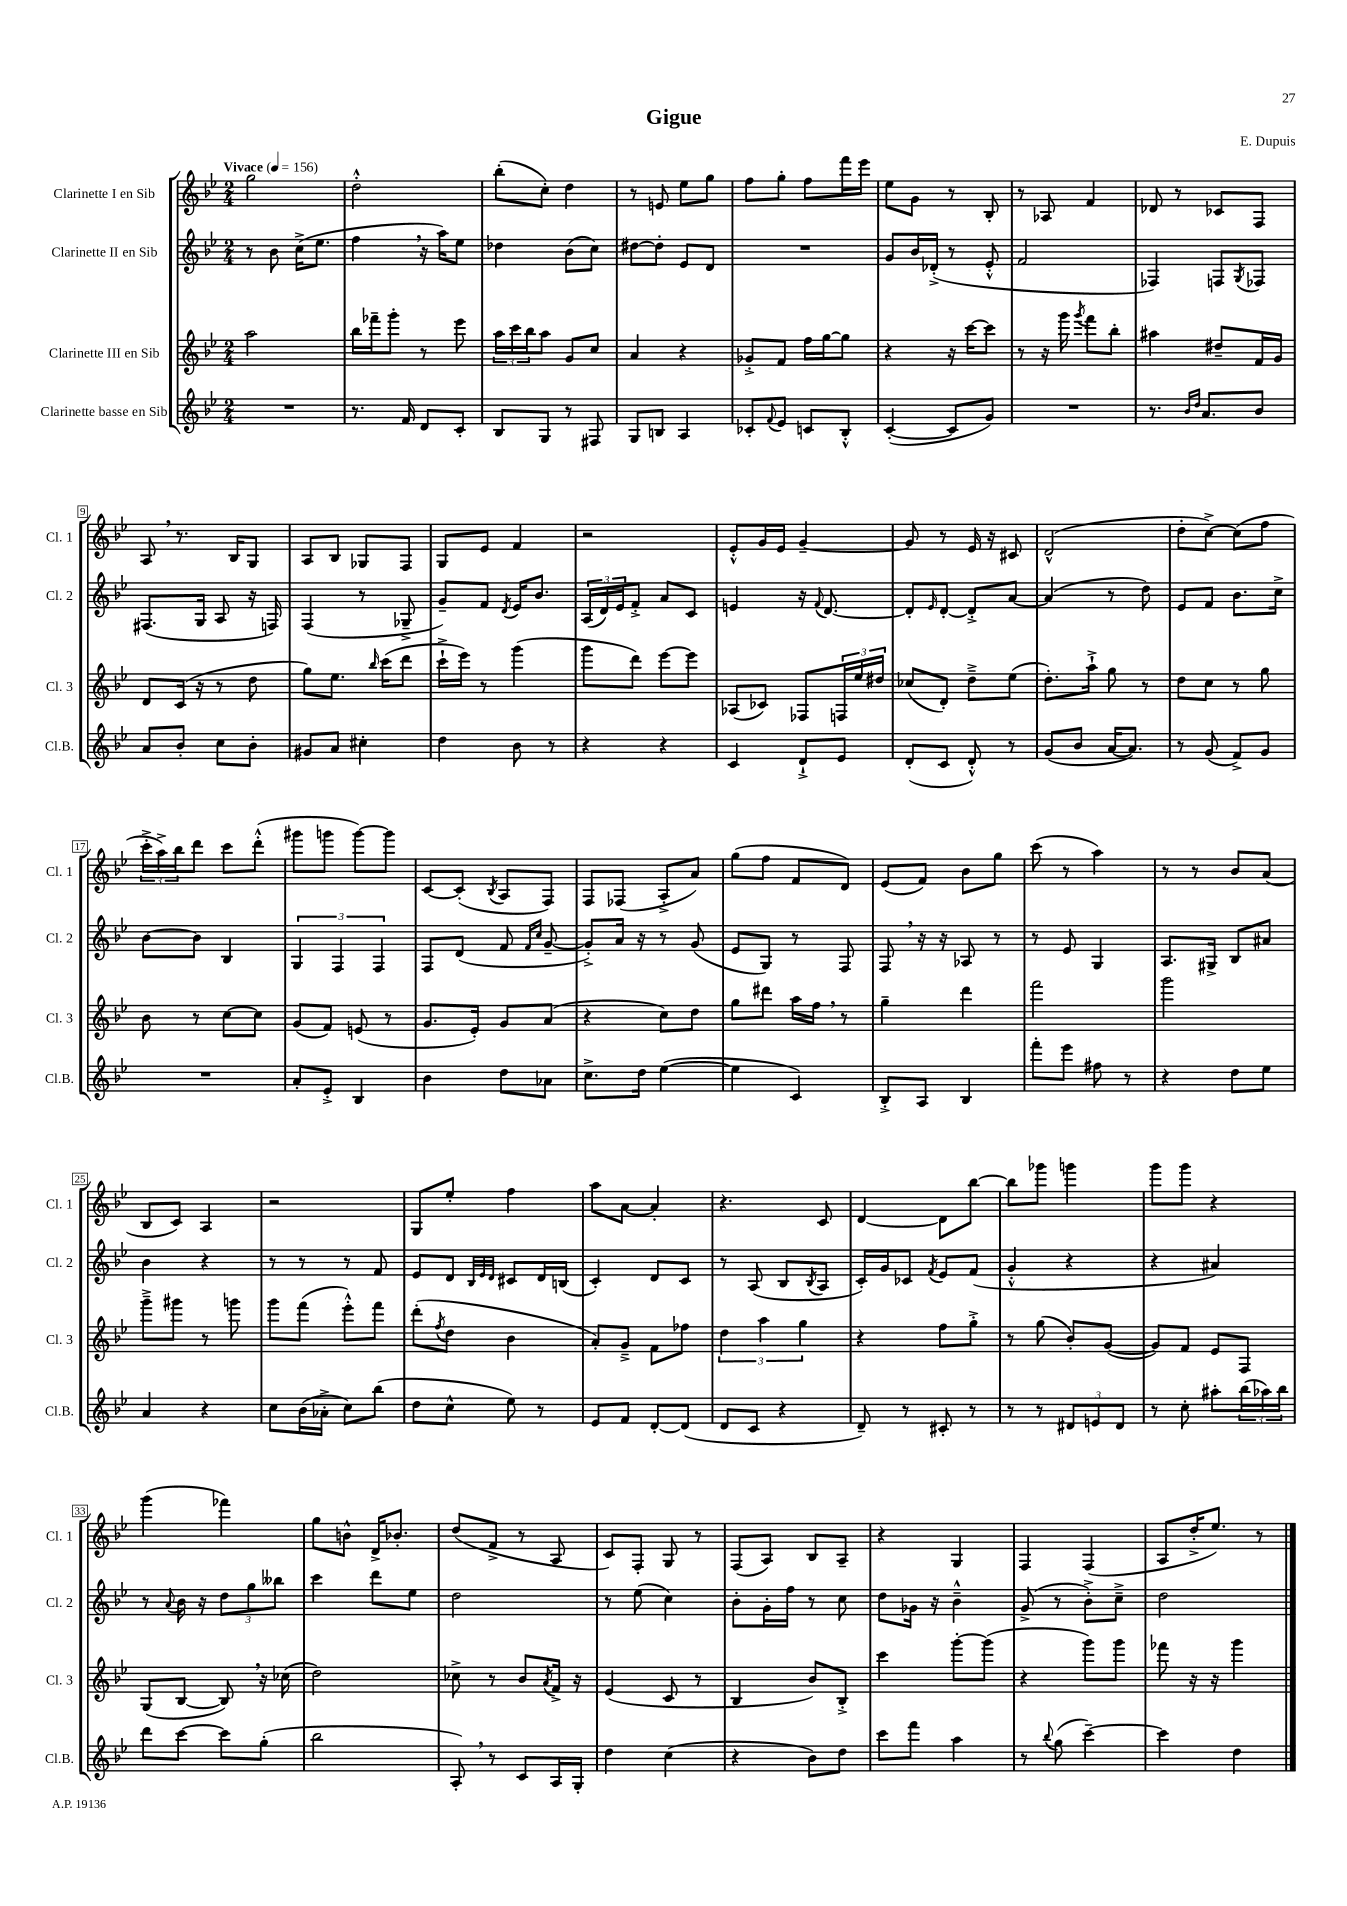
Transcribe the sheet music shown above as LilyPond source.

\header { title = "Gigue" composer = "E. Dupuis" }
<<
\new StaffGroup <<
\new Staff = "s0" \with { instrumentName = "Clarinette I en Sib" shortInstrumentName = "Cl. 1" } {
    \clef treble \key bes \major \numericTimeSignature \time 2/4 \tempo "Vivace" 4 = 156
    g''2 |
    d''2-.-^ |
    bes''8-.( c''8-.) d''4 |
    r8 e'8 ees''8 g''8 |
    f''8 g''8-. f''8 f'''16 ees'''16 |
    ees''8 g'8 r8 bes8-. |
    r8 aes8 f'4 |
    des'8 r8 ces'8 f8 |
    a8 \breathe r8. bes16 g8 |
    a8 bes8 ges8 f8 |
    g8 ees'8 f'4 |
    r2 |
    ees'8-.-^ g'16 ees'16 g'4~-- |
    g'8 r8 ees'16 r16 cis'8 |
    d'2-^( |
    d''8-. c''8~->) c''8( f''8 |
    \tuplet 3/2 { c'''16-.-> a''16->) bes''16 } d'''8 c'''8 d'''8-.-^( |
    gis'''8 g'''8 g'''8~) g'''8 |
    c'8~ c'8-.( \acciaccatura { bes8 } a8 f8) |
    f8 fes8( a8-.-> a'8) |
    g''8( f''8 f'8 d'8) |
    ees'8( f'8) bes'8 g''8 |
    c'''8( r8 a''4) |
    r8 r8 bes'8 a'8( |
    bes8 c'8) a4 |
    r2 |
    g8 ees''8-. f''4 |
    a''8 a'8~ a'4-. |
    r4. c'8 |
    d'4~ d'8 bes''8~ |
    bes''8 ges'''8 g'''4 |
    g'''8 g'''8 r4 |
    g'''4( fes'''4) |
    g''8 b'8-^ d'16-> bes'8.-. |
    d''8( f'8-> r8 a8 |
    c'8) f8-. g8 r8 |
    f8( a8) bes8 a8-- |
    r4 g4 |
    f4 f4( |
    a8 d''16-.-> ees''8.) r8 \bar "|." |
}
\new Staff = "s1" \with { instrumentName = "Clarinette II en Sib" shortInstrumentName = "Cl. 2" } {
    \clef treble \key bes \major \numericTimeSignature \time 2/4
    r8 bes'8 c''16->( ees''8. |
    f''4 \breathe r16 a''16) ees''8 |
    des''4 bes'8( c''8) |
    dis''8~ dis''8-. ees'8 d'8 |
    R2 |
    g'8 bes'16 des'16-.->( r8 ees'8-.-^ |
    f'2 |
    fes4) f8 \acciaccatura { g8 } fes8 |
    fis8.( g16 a8 r16 f16) |
    f4( r8 ges8---> |
    g'8--) f'8 \acciaccatura { d'8 } ees'16 bes'8. |
    \tuplet 3/2 { a16( d'16) ees'16 } f'8-.-> a'8 c'8 |
    e'4 r16 \appoggiatura { f'8 } d'8.~ |
    d'8-. \grace { ees'16 } d'8~-. d'8-.-> a'8~ |
    a'4( r8 d''8) |
    ees'8 f'8 bes'8. c''16-> |
    bes'8~ bes'8 bes4 |
    \tuplet 3/2 { g4 f4 f4 } |
    f8 d'8( f'8 \grace { f'16 c''16 } g'8~-- |
    g'8-.->) a'16 r16 r8 g'8( |
    ees'8 g8) r8 f8 |
    f8 \breathe r16 r16 aes8 r8 |
    r8 ees'8 g4 |
    a8. gis16-> bes8 ais'8 |
    bes'4 r4 |
    r8 r8 r8 f'8 |
    ees'8 d'8 \grace { bes32 ees'32 d'32 } cis'8 d'16 b16( |
    c'4-.) d'8 c'8 |
    r8 a8( bes8 \acciaccatura { bes8 } a8 |
    c'16-.) g'16 ces'8 \acciaccatura { f'8 } ees'8 f'8( |
    g'4-.-^ r4 |
    r4 ais'4) |
    r8 \appoggiatura { a'8 } bes'16 r16 \tuplet 3/2 { d''8 g''8 beses''8 } |
    c'''4 d'''8 ees''8 |
    d''2 |
    r8 ees''8( c''4) |
    bes'8-. g'16-. f''16 r8 c''8 |
    d''8 ges'16 r16 bes'4---^ |
    g'8->( r8 bes'8-.->) c''8---> |
    d''2 \bar "|." |
}
\new Staff = "s2" \with { instrumentName = "Clarinette III en Sib" shortInstrumentName = "Cl. 3" } {
    \clef treble \key bes \major \numericTimeSignature \time 2/4
    a''2 |
    bes''16 fes'''16-- g'''8-. r8 ees'''8 |
    \tuplet 3/2 { a''16 c'''16 bes''16 } a''8 g'8 c''8 |
    a'4 r4 |
    ges'8-.-> f'8 f''16 g''16~ g''8 |
    r4 r16 c'''16~ c'''8 |
    r8 r16 g'''16 \acciaccatura { g'''8 } f'''8 bes''8-. |
    ais''4 dis''8-- f'16 g'16 |
    d'8 c'16( r16 r8 d''8 |
    g''8) ees''8. \grace { bes''16 } c'''16( d'''8 |
    c'''16-!-> ees'''16) r8 g'''4( |
    g'''8 d'''8) ees'''8~ ees'''8 |
    aes8( ces'8) fes8 \tuplet 3/2 { f16 ees''16 dis''16 } |
    ces''8( d'8-.) d''8---> ees''8( |
    d''8.-.) a''16-!-> g''8 r8 |
    d''8 c''8 r8 g''8 |
    bes'8 r8 c''8~ c''8 |
    g'8( f'8) e'8( r8 |
    g'8. ees'16-.) g'8 a'8( |
    r4 c''8) d''8 |
    g''8 dis'''8 a''16 f''16 \breathe r8 |
    g''4-- d'''4 |
    f'''2 |
    g'''2 |
    g'''8---> gis'''8 r8 g'''8 |
    g'''8 f'''8( ees'''8-.-^) f'''8 |
    d'''8-.( \acciaccatura { f''8 } d''8 bes'4 |
    a'8-.) g'8---> f'8 fes''8 |
    \tuplet 3/2 { d''4 a''4 g''4 } |
    r4 f''8 g''8-.-> |
    r8 g''8( bes'8-.) g'8~( |
    g'8) f'8 ees'8 f8 |
    g8( bes8~ bes8) \breathe r16 ces''16( |
    d''2) |
    ces''8-> r8 bes'8 \acciaccatura { a'8 } f'16-> r16 |
    ees'4( c'8 r8 |
    bes4 bes'8) bes8-.-> |
    c'''4 g'''8~-. g'''8( |
    r4 g'''8) g'''8 |
    fes'''8 r16 r16 g'''4 \bar "|." |
}
\new Staff = "s3" \with { instrumentName = "Clarinette basse en Sib" shortInstrumentName = "Cl.B." } {
    \clef treble \key bes \major \numericTimeSignature \time 2/4
    R2 |
    r8. f'16 d'8 c'8-. |
    bes8 g8 r8 fis8 |
    g8 b8 a4 |
    ces'8-. \appoggiatura { f'8 } ees'8 c'8 bes8-.-^ |
    c'4~-.( c'8 g'8) |
    R2 |
    r8. \grace { bes'16 d''16 } a'8. bes'8 |
    a'8 bes'8-. c''8 bes'8-. |
    gis'8 a'8 cis''4-. |
    d''4 bes'8 r8 |
    r4 r4 |
    c'4 d'8-!-> ees'8 |
    d'8-.( c'8 d'8-.-^) r8 |
    g'8( bes'8 a'16~ a'8.) |
    r8 g'8( f'8->) g'8 |
    R2 |
    a'8-. ees'8-.-> bes4 |
    bes'4 d''8 aes'8 |
    c''8.-> d''16 ees''4~( |
    ees''4 c'4) |
    bes8-.-> a8 bes4 |
    f'''8-. ees'''8 fis''8 r8 |
    r4 d''8 ees''8 |
    a'4 r4 |
    c''8 bes'16( aes'16-.-> c''8) bes''8( |
    d''8 c''8-^ ees''8) r8 |
    ees'8 f'8 d'8~-. d'8( |
    d'8 c'8 r4 |
    d'8--) r8 cis'8-. r8 |
    r8 r8 \tuplet 3/2 { dis'8 e'8 dis'8 } |
    r8 c''8-. ais''8-. \tuplet 3/2 { bes''16( aes''16) bes''16 } |
    d'''8 c'''8~ c'''8 g''8-.( |
    bes''2 |
    a8-.) \breathe r8 c'8 a16 g16-. |
    d''4 c''4( |
    r4 bes'8) d''8 |
    c'''8 f'''8 a''4 |
    r8 \appoggiatura { bes''8 } g''8( c'''4~--) |
    c'''4 d''4 \bar "|." |
}
>>
>>
\layout { \context { \Score \override BarNumber.stencil = #(make-stencil-boxer 0.1 0.3 ly:text-interface::print) } }
